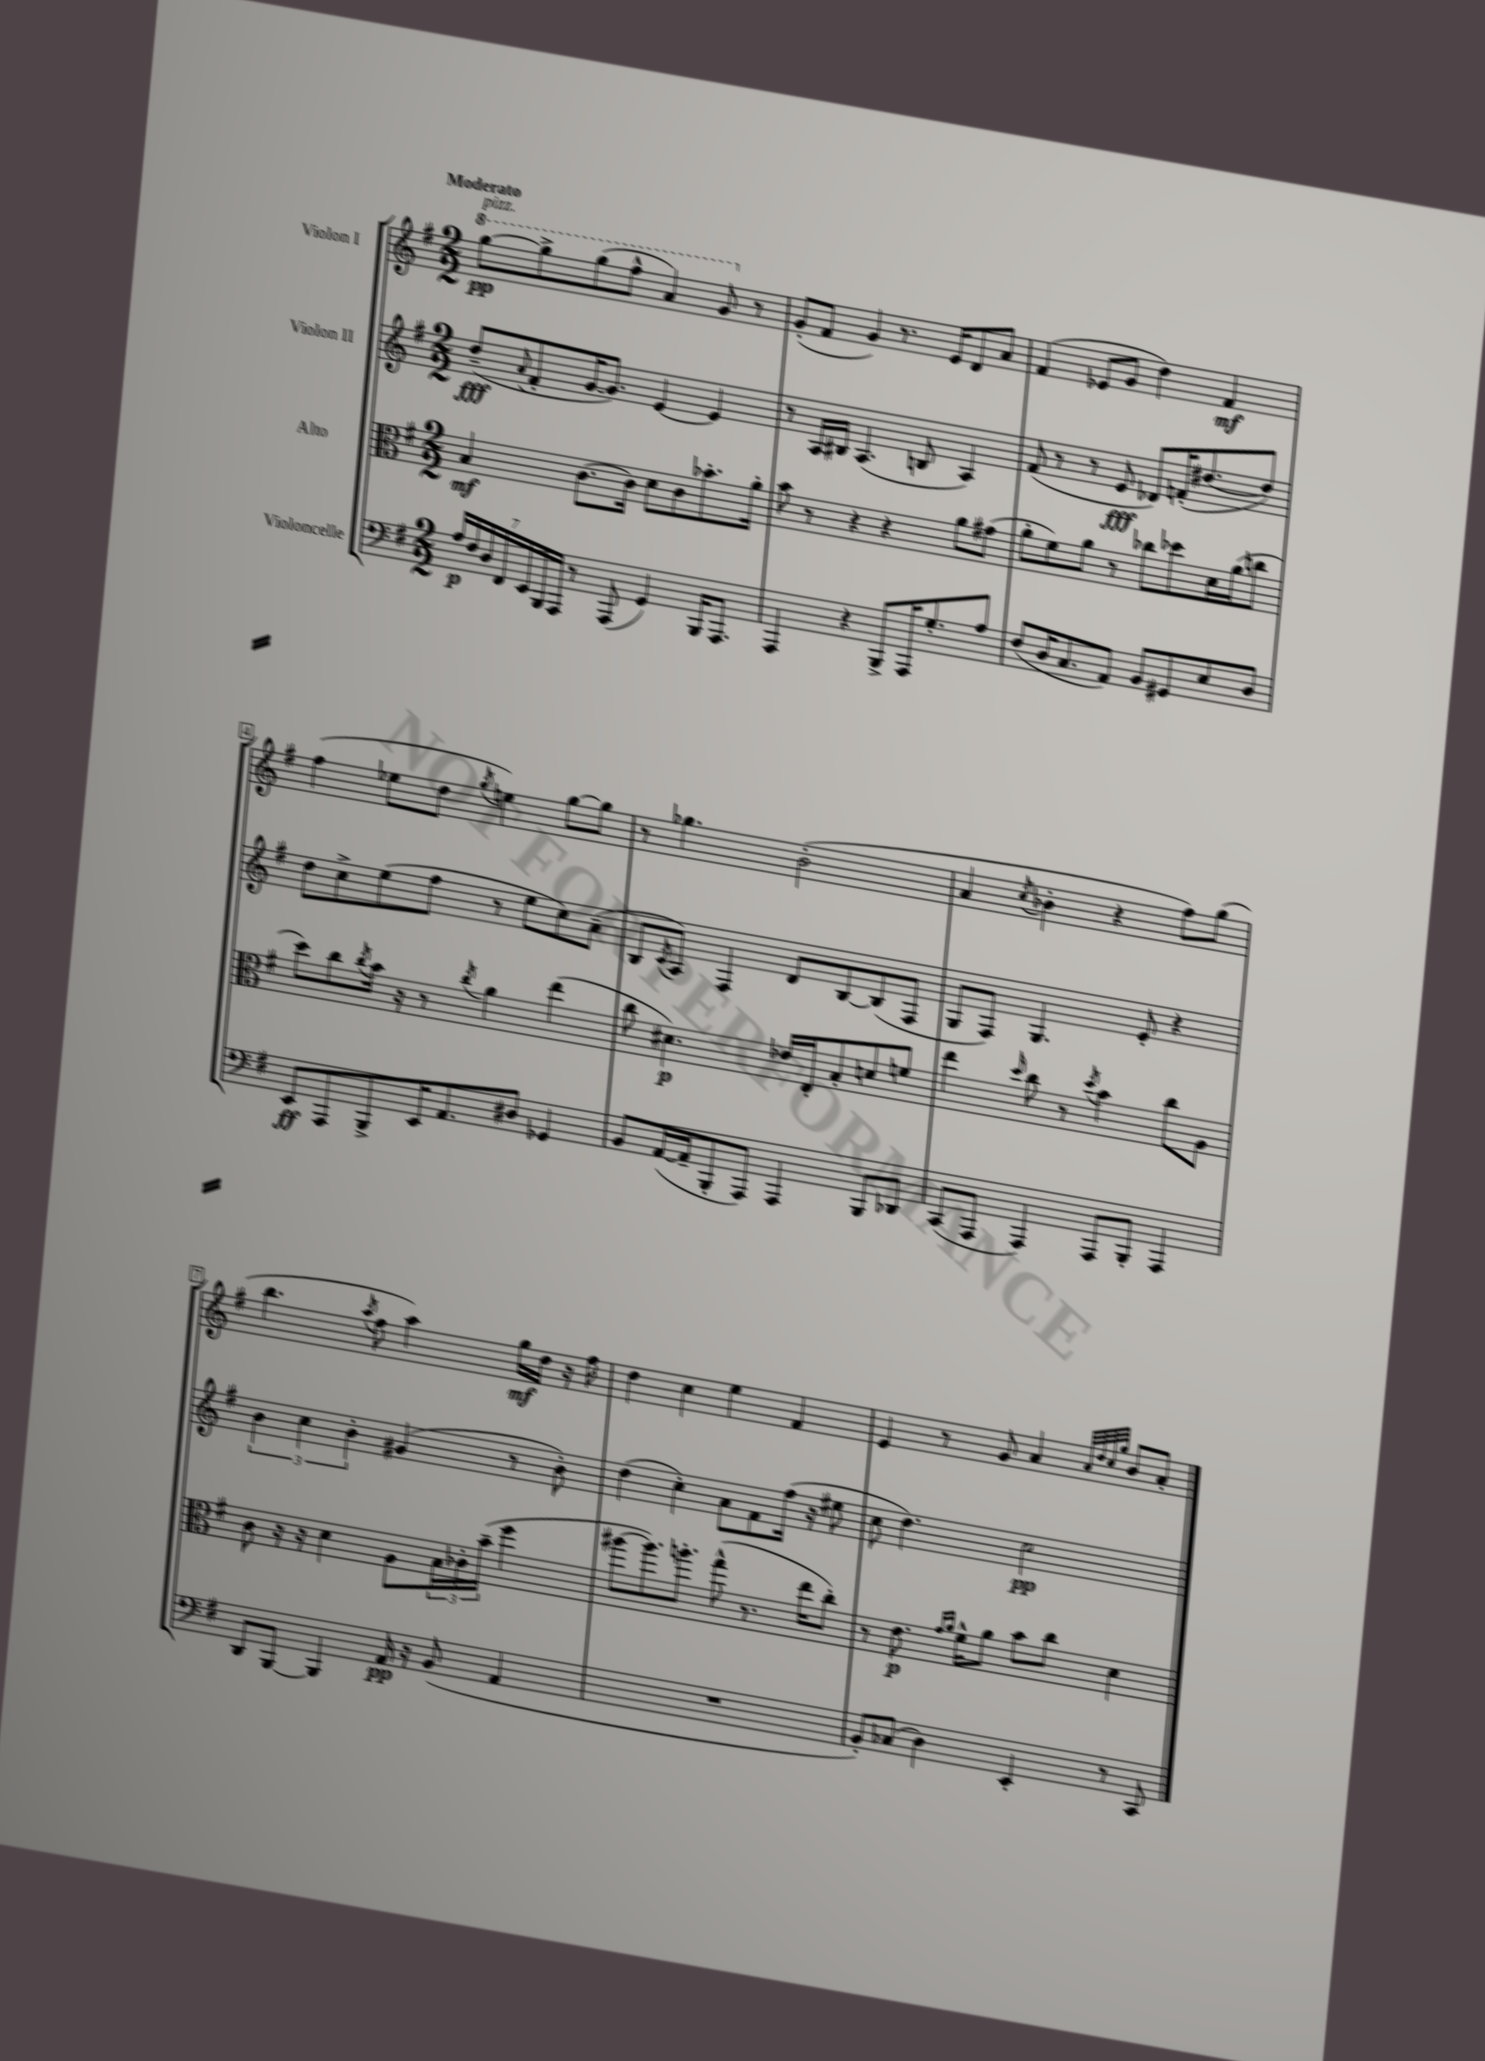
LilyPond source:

<<
\new StaffGroup <<
\new Staff = "s0" \with { instrumentName = "Violon I" } {
    \clef treble \key g \major \numericTimeSignature \time 2/2 \tempo "Moderato"
    \ottava #1 g'''8~\pp^\markup { \italic "pizz." } g'''8-> g'''8( fis'''8-^ a''4) g''8 \ottava #0 r8 |
    g'8-.( fis'8 g'4) r8. e'16 d'8 a'8 |
    fis'4( ees'8 g'8 d''4) fis'4\mf |
    fis''4( ees''8 d''8 \acciaccatura { g''8 } e''4) g''8~ g''8 |
    r8 ges''4. b'2-.( |
    a'4 \acciaccatura { c''8 } bes'4-. r4 fis''8) g''8( |
    b''4. \acciaccatura { a''8 } fis''8 a''4) g''16\mf d''16 r16 fis''16 |
    d''4 c''4 e''4 fis'4 |
    e'4 r8 g'8 a'4 \grace { a'32 d''32 c''32 g''32 } b'8 a'8-. \bar "|." |
}
\new Staff = "s1" \with { instrumentName = "Violon II" } {
    \clef treble \key g \major \numericTimeSignature \time 2/2
    d''8--\fff( \appoggiatura { a'8 } fis'8-. g'16~ g'8.) e'4~ e'4 |
    r8 a16 bis16 a4.( b8 a4) |
    fis'8( r8 r8 e'8\fff des'8) f'16-.( dis''8.~ dis''8) |
    d''8 c''8-> e''8( fis''8 r8 e''8 c''8) a'8--( |
    b8 \acciaccatura { c'8 } a8) fis4 d'8 b8~ b8( fis8 |
    g8 fis8) g4. e'8-. r4 |
    \tuplet 3/2 { b'4 c''4 b'4-. } gis'4( r8 b'8-.) |
    d''4( c''4-.) a'8 fis'8 fis''16( r16 eis''8 |
    c''8 d''4.) c''2\pp \bar "|." |
}
\new Staff = "s2" \with { instrumentName = "Alto" } {
    \clef alto \key g \major \numericTimeSignature \time 2/2
    b4\mf c'8.~ c'16 d'8 c'8 bes'8.-. a'16-. |
    b'8 r8 r4 r4 a'8 gis'8( |
    a'8-. fis'8) a'8 r8 ces''8 des''8 d'16 a'16( c''8 |
    d''8) c''8 \acciaccatura { c''8 } b'16 r16 r8 \acciaccatura { c''8 } a'4 e''4( |
    c''8 dis'4.\p) ees'16 e16-. b8-. d'8 f'8 |
    e''4 \grace { d''16 } c''8 r8 \acciaccatura { d''8 } b'4 c''8 a8 |
    c'8 r16 r16 d'4 a8 \tuplet 3/2 { b16 ces'16-. b'16--( } fis''4 |
    ais''8~ ais''8.) a''8.-. g''8-^( r8. e''16 c''8-.) |
    r8 e'8.\p \grace { g'16 a'16 } fis'16-^ a'8 b'8 c''8 d'4 \bar "|." |
}
\new Staff = "s3" \with { instrumentName = "Violoncelle" } {
    \clef bass \key g \major \numericTimeSignature \time 2/2
    \tuplet 7/4 { a16\p fis16 d16 fis,16 e,16 b,,16 a,,16 } r8 a,,8( g,4) b,,16 a,,8. |
    a,,4 r4 b,,8-> a,,16 g8.-. a8 |
    fis8( d16 c8. a,8) b,8 gis,8 e8 d8 |
    e,8\ff a,,8 b,,8-> e,16 a,8. dis8 ges,4 |
    b,8 a,16~( a,16-- b,,8-. a,,8) a,,4 b,,8 des,8 |
    c,8( a,,8 a,,4) a,,8 b,,8-. a,,4 |
    d,8 b,,8~ b,,4 a,16\pp r16 b,8( a,4 |
    R1 |
    b,8-.) ces8( d4) e,4-. r8 c,8 \bar "|." |
}
>>
>>
\layout { \context { \Score \override BarNumber.stencil = #(make-stencil-boxer 0.1 0.3 ly:text-interface::print) } }
